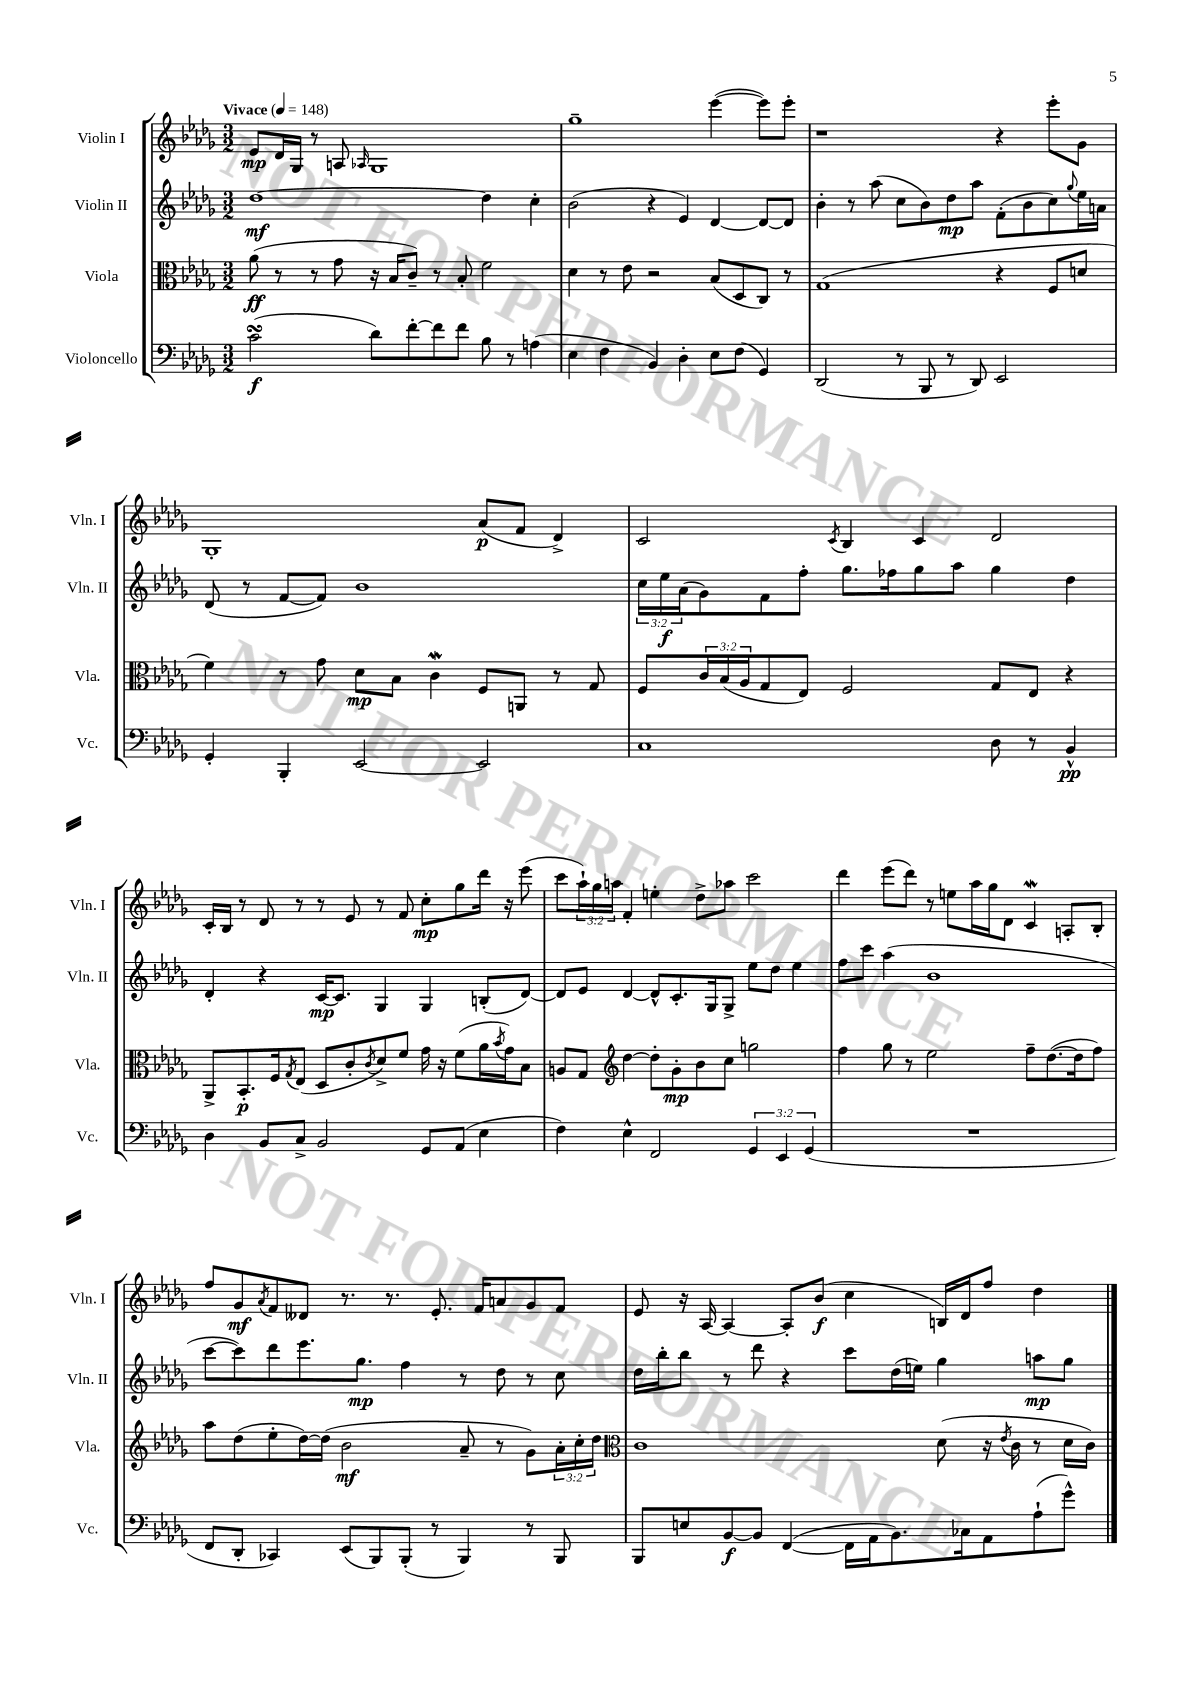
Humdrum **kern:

**kern	**dynam	**kern	**dynam	**kern	**dynam	**kern	**dynam
*part4	*part4	*part3	*part3	*part2	*part2	*part1	*part1
*staff4	*staff4	*staff3	*staff3	*staff2	*staff2	*staff1	*staff1
*I"Violoncello	*	*I"Viola	*	*I"Violin II	*	*I"Violin I	*
*I'Vc.	*	*I'Vla.	*	*I'Vln. II	*	*I'Vln. I	*
*clefF4	*	*clefC3	*	*clefG2	*	*clefG2	*
*k[b-e-a-d-g-]	*	*k[b-e-a-d-g-]	*	*k[b-e-a-d-g-]	*	*k[b-e-a-d-g-]	*
*M3/2	*	*M3/2	*	*M3/2	*	*M3/2	*
*MM148	*	*MM148	*	*MM148	*	*MM148	*
=1	=1	=1	=1	=1	=1	=1	=1
!	!	!	!	!	!	!LO:TX:a:B:t=Vivace	!
(2csSsS\	f	(8a-\	ff	[1dd-	mf	8e-/L	mp
.	.	8r	.	.	.	16d-/L	.
.	.	.	.	.	.	16G-/JJ	.
.	.	8r	.	.	.	8r	.
.	.	8g-\	.	.	.	8An/	.
.	.	.	.	.	.	16qqA-X/	.
8d-\L)	.	16r	.	.	.	1G-	.
.	.	16B-/KL	.	.	.	.	.
[8f'\	.	8c~/J)	.	.	.	.	.
8f\]	.	8r	.	.	.	.	.
8f\J	.	8B-'/	.	.	.	.	.
8B-\	.	2f\	.	4dd-\]	.	.	.
8r	.	.	.	.	.	.	.
(4An\	.	.	.	4cc'\	.	.	.
=2	=2	=2	=2	=2	=2	=2	=2
4E-\	.	4d-\	.	(2b-\	.	1gg-~	.
4F\	.	8r	.	.	.	.	.
.	.	8e-\	.	.	.	.	.
4BB-/)	.	2r	.	4r	.	.	.
4D-'\	.	.	.	4e-/)	.	.	.
8E-\L	.	(8B-/L	.	[4d-/	.	([4eee-\	.
(8F\J	.	8D-/	.	.	.	.	.
4GG-/)	.	8C/J)	.	8d-/L_	.	8eee-\L])	.
.	.	8r	.	8d-/J]	.	8eee-'\J	.
=3	=3	=3	=3	=3	=3	=3	=3
(2DD-/	.	(1G-	.	4b-'\	.	1r	.
.	.	.	.	8r	.	.	.
.	.	.	.	(8aa-\	.	.	.
8r	.	.	.	8cc\L	.	.	.
8BBB-/	.	.	.	8b-\)	.	.	.
8r	.	.	.	8dd-\	mp	.	.
8DD-/)	.	.	.	8aa-\J	.	.	.
2EE-/	.	4r	.	(8f'\L	.	4r	.
.	.	.	.	8b-\	.	.	.
.	.	8F/L	.	8cc\)	.	8eee-'\L	.
.	.	.	.	8qqgg-/	.	.	.
.	.	8dn/J	.	16ee-\L	.	8g-\J	.
.	.	.	.	16an\JJ	.	.	.
!!LO:LB:g=z
=4	=4	=4	=4	=4	=4	=4	=4
4GG-'/	.	4f\)	.	(8d-/	.	1G-'	.
.	.	.	.	8r	.	.	.
4BBB-'/	.	8r	.	[8f/L	.	.	.
.	.	8g-\	.	8f/J])	.	.	.
[2EE-/	.	8d-\L	mp	1b-	.	.	.
.	.	8B-\J	.	.	.	.	.
.	.	4cW\	.	.	.	.	.
2EE-/]	.	8F/L	.	.	.	(8a-/L	p
.	.	8AAn/J	.	.	.	8f/J	.
.	.	8r	.	.	.	4d-^/)	.
.	.	8G-/	.	.	.	.	.
=5	=5	=5	=5	=5	=5	=5	=5
1C	.	8F/L	.	24cc\LL	.	2c/	.
.	.	.	.	24ee-\	f	.	.
.	.	.	.	(24a-\J	.	.	.
.	.	24c/L	.	8g-\)	.	.	.
.	.	(24B-/	.	.	.	.	.
.	.	24A-/J	.	.	.	.	.
.	.	8G-/	.	8f\	.	.	.
.	.	8E-/J)	.	8ff'\J	.	.	.
.	.	.	.	.	.	8qc/	.
.	.	2F/	.	8.gg-\L	.	4B-/	.
.	.	.	.	16ff-X\k	.	.	.
.	.	.	.	8gg-\	.	4c/	.
.	.	.	.	8aa-\J	.	.	.
8D-\	.	8G-/L	.	4gg-\	.	2d-/	.
8r	.	8E-/J	.	.	.	.	.
4BB-^^/	pp	4r	.	4dd-\	.	.	.
!!LO:LB:g=z
=6	=6	=6	=6	=6	=6	=6	=6
4D-\	.	8AA-^/L	.	4d-'/	.	16c'/LL	.
.	.	.	.	.	.	16B-/JJ	.
.	.	8.BB-'/	p	.	.	8r	.
8BB-/L	.	.	.	4r	.	8d-/	.
.	.	16F/k	.	.	.	.	.
.	.	8qG-/	.	.	.	.	.
8C^/J	.	(8E-/J	.	.	.	8r	.
2BB-/	.	8D-/L	.	[16c/KL	mp	8r	.
.	.	.	.	8.c/J]	.	.	.
.	.	8c'/	.	.	.	8e-/	.
.	.	8qc/	.	.	.	.	.
.	.	8d-^/)	.	4G-/	.	8r	.
.	.	8f/J	.	.	.	8f/	.
8GG-/L	.	16g-\	.	4G-/	.	8cc'\L	mp
.	.	16r	.	.	.	.	.
(8AA-/J	.	(8f\L	.	.	.	8gg-\	.
4E-\	.	16a-\L	.	(8Bn'/L	.	16ddd-\Jk	.
.	.	8qb-/	.	.	.	.	.
.	.	16g-\J)	.	.	.	16r	.
.	.	8B-\J	.	[8d-/J)	.	(8eee-\	.
=7	=7	=7	=7	=7	=7	=7	=7
4F\)	.	8An/L	.	8d-/L]	.	8ccc\L	.
.	.	8G-/J	.	8e-/J	.	24aa-`\L)	.
.	.	.	.	.	.	24gg-\	.
.	.	.	.	.	.	24aan\JJ	.
*	*	*clefG2	*	*	*	*	*
4E-^^\	.	[4dd-\	.	[4d-/	.	4f'/	.
2FF/	.	8dd-'\L]	.	8d-^^/L]	.	4een'\	.
.	.	8g-'\	mp	8.c'/	.	.	.
.	.	8b-\	.	.	.	8dd-^\L	.
.	.	.	.	16G-/k	.	.	.
.	.	8cc\J	.	8G-^/J	.	8aa-X\J	.
6GG-/	.	2ggn\	.	8ee-\L	.	2ccc\	.
.	.	.	.	8dd-\J	.	.	.
6EE-/	.	.	.	.	.	.	.
.	.	.	.	4ee-\	.	.	.
(6GG-/	.	.	.	.	.	.	.
=8	=8	=8	=8	=8	=8	=8	=8
1.r	.	4ff\	.	8ff\L	.	4ddd-\	.
.	.	.	.	8ccc\J	.	.	.
.	.	8gg-\	.	(4aa-\	.	(8eee-\L	.
.	.	8r	.	.	.	8ddd-\J)	.
.	.	2ee-\	.	1b-	.	8r	.
.	.	.	.	.	.	8een\L	.
.	.	.	.	.	.	16aa-\L	.
.	.	.	.	.	.	16gg-\J	.
.	.	.	.	.	.	8d-\J	.
.	.	8ff~\L	.	.	.	4cW/	.
.	.	([8.dd-\	.	.	.	.	.
.	.	.	.	.	.	8An'/L	.
.	.	16dd-\k]	.	.	.	.	.
.	.	8ff\J)	.	.	.	8B-'/J	.
!!LO:LB:g=z
=9	=9	=9	=9	=9	=9	=9	=9
8FF/L	.	8aa-\L	.	[8ccc\L	.	8ff/L	.
8DD-'/J	.	(8dd-\	.	8ccc\])	.	8g-/	mf
.	.	.	.	.	.	8qa-/	.
4CC-X/)	.	8ee-'\	.	8ddd-\	.	8f/	.
.	.	[16dd-\L)	.	8.eee-\	.	8d--X/J	.
.	.	(16dd-\JJ]	.	.	.	.	.
(8EE-/L	.	2b-\	mf	.	.	8.r	.
.	.	.	.	8.gg-\J	mp	.	.
8BBB-/)	.	.	.	.	.	.	.
.	.	.	.	.	.	8.r	.
(8BBB-'/J	.	.	.	4ff\	.	.	.
8r	.	.	.	.	.	8.e-'/	.
4BBB-/)	.	8a-~/	.	8r	.	.	.
.	.	.	.	.	.	16f/KL	.
.	.	8r	.	8dd-\	.	8an/	.
8r	.	8g-\L)	.	8r	.	8g-/	.
8BBB-/	.	24a-'\L	.	8cc\	.	8f/J	.
.	.	24cc'\	.	.	.	.	.
.	.	24dd-\JJ	.	.	.	.	.
=10	=10	=10	=10	=10	=10	=10	=10
*	*	*clefC3	*	*	*	*	*
8BBB-/L	.	1c	.	16dd-\LL	.	8e-/	.
.	.	.	.	16bb-'\J	.	.	.
8En/	.	.	.	8bb-\J	.	16r	.
.	.	.	.	.	.	[16A-/	.
[8BB-/	f	.	.	8r	.	4A-/_	.
8BB-/J]	.	.	.	8ddd-\	.	.	.
([4FF/	.	.	.	4r	.	8A-'/L]	.
.	.	.	.	.	.	(8b-/J	f
16FF\LL]	.	.	.	8ccc\L	.	4cc\	.
16AA-\J	.	.	.	.	.	.	.
8.BB-\)	.	.	.	(16dd-\L	.	.	.
.	.	.	.	16een\JJ)	.	.	.
.	.	(8d-\	.	4gg-\	.	16Bn/LL)	.
16C-X\k	.	.	.	.	.	16d-/J	.
8AA-\	.	16r	.	.	.	8ff/J	.
.	.	8qe-/	.	.	.	.	.
.	.	16c\	.	.	.	.	.
(8A-`\	.	8r	.	8aan\L	mp	4dd-\	.
8g-^^\J)	.	16d-\LL	.	8gg-\J	.	.	.
.	.	16c\JJ)	.	.	.	.	.
==	==	==	==	==	==	==	==
*-	*-	*-	*-	*-	*-	*-	*-
